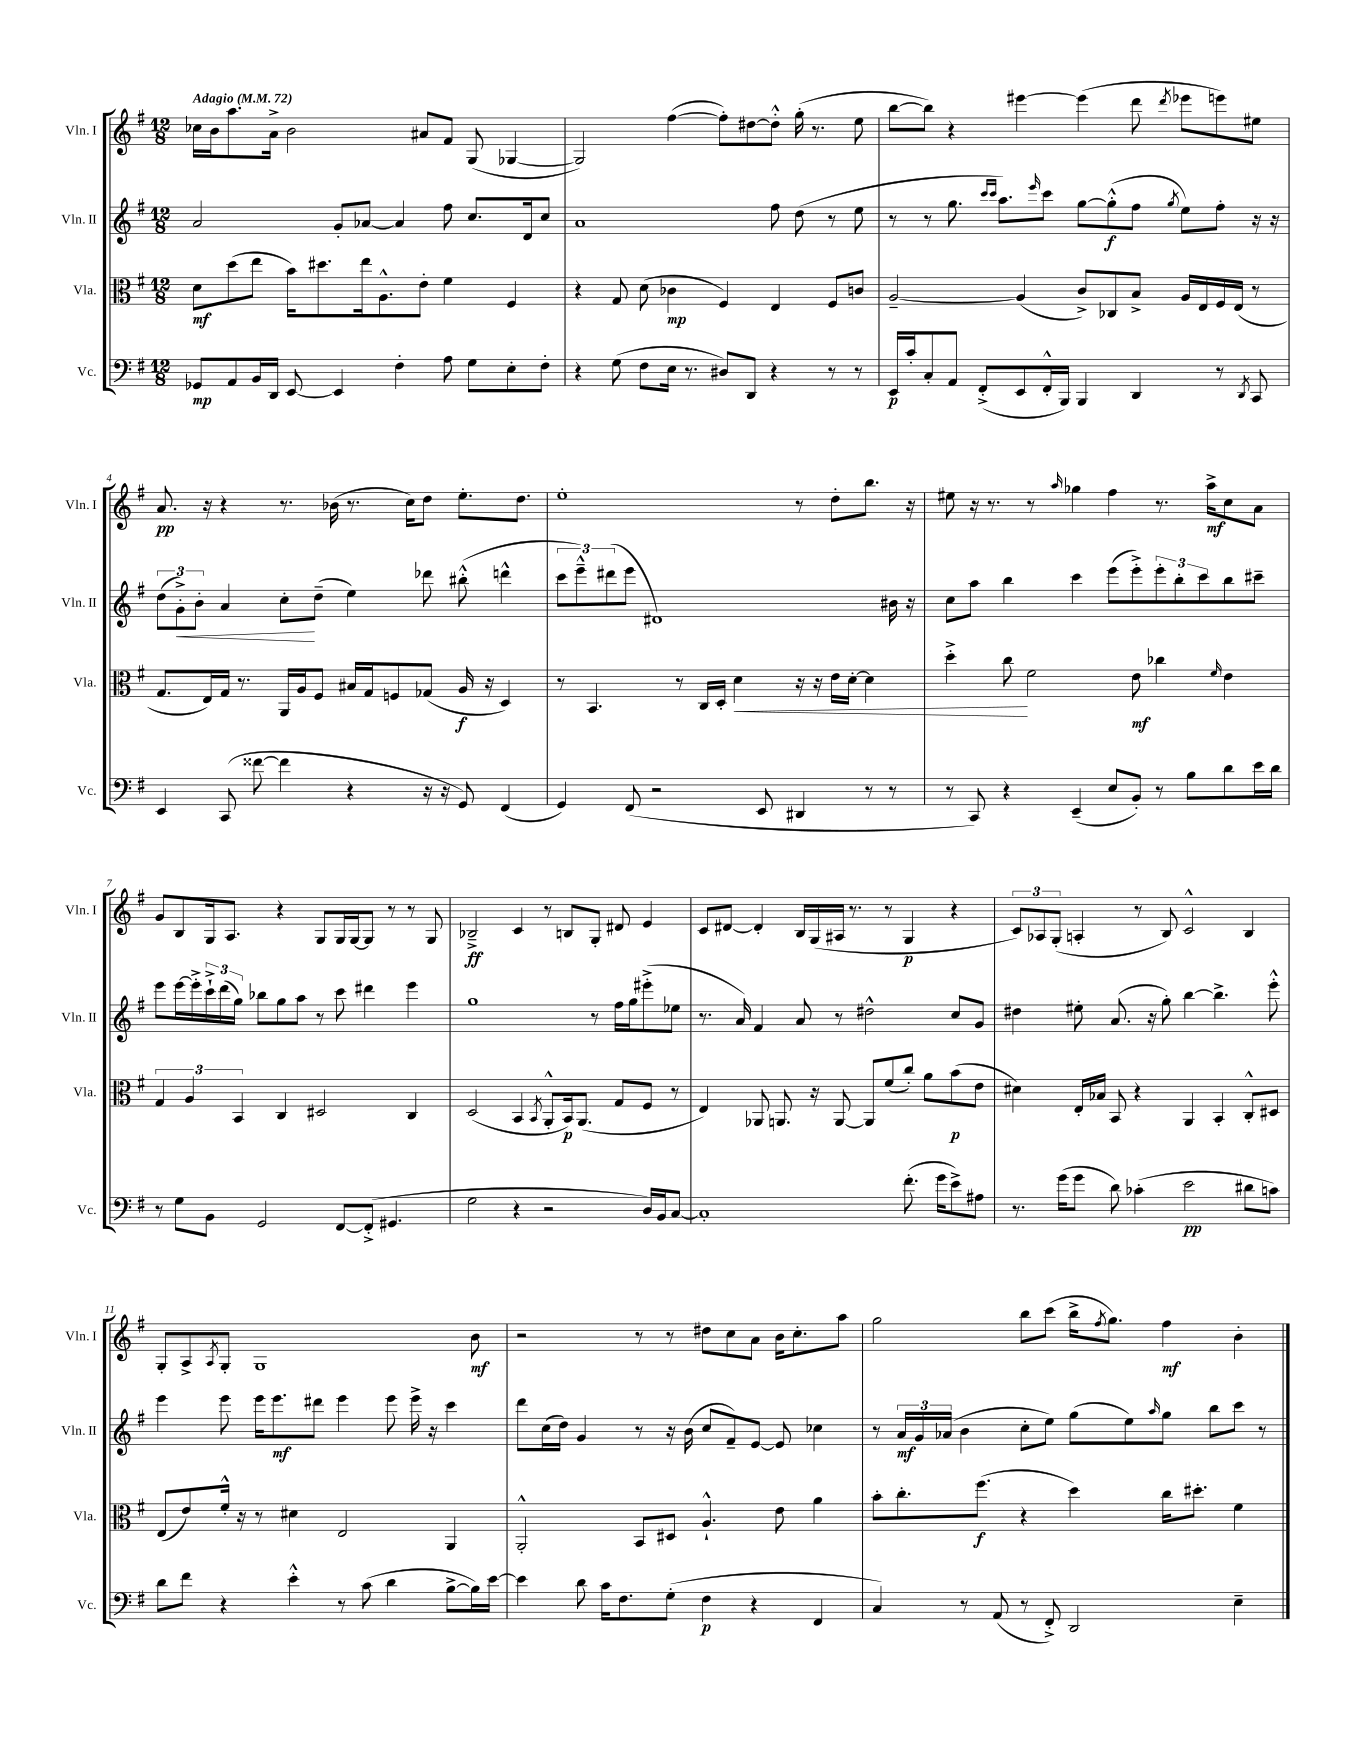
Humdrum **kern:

**kern	**dynam	**kern	**dynam	**kern	**dynam	**kern	**dynam
*part4	*part4	*part3	*part3	*part2	*part2	*part1	*part1
*staff4	*staff4	*staff3	*staff3	*staff2	*staff2	*staff1	*staff1
*I"Vc.	*	*I"Vla.	*	*I"Vln. II	*	*I"Vln. I	*
*I'Vc.	*	*I'Vla.	*	*I'Vln. II	*	*I'Vln. I	*
*clefF4	*	*clefC3	*	*clefG2	*	*clefG2	*
*k[f#]	*	*k[f#]	*	*k[f#]	*	*k[f#]	*
*M12/8	*	*M12/8	*	*M12/8	*	*M12/8	*
*MM72	*	*MM72	*	*MM72	*	*MM72	*
=1	=1	=1	=1	=1	=1	=1	=1
!	!	!	!	!	!	!LO:TX:a:B:t=Adagio	!
8GG-X/L	mp	8d\L	mf	2a/	.	16cc-X\LL	.
.	.	.	.	.	.	16b\J	.
8AA/	.	(8dd\	.	.	.	8.aa\	.
16BB/L	.	8ee\J	.	.	.	.	.
16DD/JJ	.	.	.	.	.	16a^\Jk	.
[8EE/	.	16b\KL)	.	.	.	2b\	.
.	.	8.dd#X\	.	.	.	.	.
4EE/]	.	.	.	8g'/L	.	.	.
.	.	16ee\k	.	[8a-X/J	.	.	.
.	.	8.A^^\	.	.	.	.	.
4F#'\	.	.	.	4a-/]	.	.	.
.	.	8e'\J	.	.	.	8a#X/L	.
8A\	.	4f#\	.	8ff#\	.	8f#/J	.
8G\L	.	.	.	8.cc/L	.	(8G/	.
8E'\	.	4F#/	.	.	.	[4G-X/	.
.	.	.	.	16d/k	.	.	.
8F#'\J	.	.	.	8cc/J	.	.	.
=2	=2	=2	=2	=2	=2	=2	=2
4r	.	4r	.	1a	.	2G-/])	.
(8G\	.	8G/	.	.	.	.	.
8F#\L	.	(8d\	.	.	.	.	.
16E\Jk	.	4c-X\	mp	.	.	([4ff#\	.
8.r	.	.	.	.	.	.	.
8D#X/L)	.	4F#/)	.	.	.	8ff#'\L])	.
8DD/J	.	.	.	.	.	[8dd#X\	.
4r	.	4E/	.	8ff#\	.	8dd#'^^\J]	.
.	.	.	.	(8dd\	.	(16gg'\	.
.	.	.	.	.	.	8.r	.
8r	.	8F#/L	.	8r	.	.	.
8r	.	8cn/J	.	8ee\	.	8ee\	.
=3	=3	=3	=3	=3	=3	=3	=3
16EE/LL	p	[2A~/	.	8r	.	[8bb\L	.
16c'/J	.	.	.	.	.	.	.
8C'/	.	.	.	8r	.	8bb\J])	.
8AA/J	.	.	.	8.gg\	.	4r	.
(8FF#'^/L	.	.	.	.	.	.	.
.	.	.	.	16qqccc/LL	.	.	.
.	.	.	.	16qqccc/JJ	.	.	.
.	.	.	.	8.aa\L)	.	.	.
8EE/	.	(4A/]	.	.	.	[4eee#X\	.
.	.	.	.	16qqeee/	.	.	.
16FF#'^^/L	.	.	.	8ccc\J	.	.	.
16BBB/JJ)	.	.	.	.	.	.	.
4BBB/	.	8c^/L)	.	[8gg\L	.	(4eee#\]	.
.	.	8C-X/	.	(8gg'^^\]	f	.	.
4DD/	.	8B^/J	.	8ff#\J	.	8ddd\	.
.	.	.	.	8qgg/	.	8qddd/	.
.	.	16A/LL	.	8ee\L)	.	8eee-X\L	.
.	.	16E/	.	.	.	.	.
8r	.	16F#/	.	8ff#'\J	.	8eeen\)	.
.	.	(16E/JJ	.	.	.	.	.
8qDD/	.	.	.	.	.	.	.
8CC/	.	8r	.	16r	.	8ee#X\J	.
.	.	.	.	16r	.	.	.
!!LO:LB:g=z
=4	=4	=4	=4	=4	=4	=4	=4
4EE/	.	8.G/L	.	(12dd\L	.	8.a/	pp
!	!	!	!	!	!LO:HP:b	!	!
.	.	.	.	12g'^\)	<	.	.
.	.	.	.	12b'\J	.	.	.
.	.	16E/L)	.	.	.	16r	.
(8CC/	.	16G/JJ	.	4a/	.	4r	.
.	.	8.r	.	.	.	.	.
[8f##X\	.	.	.	.	.	.	.
4f##\]	.	16AA/LL	.	8cc'\L	.	8.r	.
.	.	16A/J	.	.	.	.	.
.	.	8F#/J	.	(8dd~\J	[	.	.
.	.	.	.	.	.	(16b-X\	.
4r	.	16B#X/LL	.	4ee\)	.	8.r	.
.	.	16G/J	.	.	.	.	.
.	.	8Fn/	.	.	.	.	.
.	.	.	.	.	.	16cc\KL)	.
16r	.	(8G-X/J	.	8ddd-X\	.	8dd\J	.
16r	.	.	.	.	.	.	.
8GG/)	.	16A/	f	(8bb#X'^^\	.	8.ee'\L	.
.	.	16r	.	.	.	.	.
(4FF#/	.	4D/)	.	4dddn^^\	.	.	.
.	.	.	.	.	.	8.dd\J	.
=5	=5	=5	=5	=5	=5	=5	=5
4GG/)	.	8r	.	12ccc\L	.	1ee'	.
.	.	.	.	12eee~^^\)	.	.	.
.	.	4.BB/	.	.	.	.	.
.	.	.	.	(12ddd#X\	.	.	.
(8FF#/	.	.	.	8eee\J	.	.	.
2r	.	.	.	1d#X)	.	.	.
.	.	8r	.	.	.	.	.
.	.	16C/LL	.	.	.	.	.
.	.	16D'/JJ	.	.	.	.	.
!	!	!	!LO:HP:b	!	!	!	!
.	.	4d\	<	.	.	.	.
8EE/	.	.	.	.	.	.	.
4DD#X/	.	16r	.	.	.	8r	.
.	.	16r	.	.	.	.	.
.	.	16e\LL	.	.	.	8dd'\L	.
.	.	[16d'\JJ	.	.	.	.	.
8r	.	4d\]	.	.	.	8.bb\J	.
8r	.	.	.	16b#X\	.	.	.
.	.	.	.	16r	.	16r	.
=6	=6	=6	=6	=6	=6	=6	=6
8r	.	4dd'^\	.	8cc\L	.	8ee#X\	.
8CC/)	.	.	.	8aa\J	.	16r	.
.	.	.	.	.	.	8.r	.
4r	.	8cc\	.	4bb\	.	.	.
.	.	2f#\	[	.	.	8r	.
.	.	.	.	.	.	16qqaa/	.
(4EE~/	.	.	.	4ccc\	.	4gg-X\	.
8E/L	.	.	.	(8eee\L	.	4ff#\	.
8BB'/J)	.	8e\	mf	8eee'^\)	.	.	.
8r	.	4cc-X\	.	12eee'\	.	8.r	.
.	.	.	.	12bb'\	.	.	.
8B\L	.	.	.	.	.	.	.
.	.	.	.	12ccc\	.	.	.
.	.	.	.	.	.	16aa^\KL	mf
.	.	16qqf#/	.	.	.	.	.
8d\	.	4e\	.	8bb\	.	8cc\	.
16e\L	.	.	.	8ccc#X~\J	.	8a\J	.
16d\JJ	.	.	.	.	.	.	.
!!LO:LB:g=z
=7	=7	=7	=7	=7	=7	=7	=7
8r	.	6G/	.	8eee\L	.	8g/L	.
8G\L	.	.	.	[16eee\L	.	8B/	.
.	.	6A/	.	.	.	.	.
.	.	.	.	16eee'^\]	.	.	.
8BB\J	.	.	.	24ccc`^\	.	16G/k	.
.	.	.	.	(24ddd\	.	.	.
.	.	.	.	.	.	8.A/J	.
.	.	6BB/	.	24gg\JJ)	.	.	.
2GG/	.	.	.	8bb-X\L	.	.	.
.	.	4C/	.	8gg\	.	4r	.
.	.	.	.	8aa\J	.	.	.
.	.	2D#X/	.	8r	.	8G/L	.
[8FF#/L	.	.	.	8ccc\	.	16G/L	.
.	.	.	.	.	.	[16G/J	.
(8FF#'^/J]	.	.	.	4ddd#X\	.	8G/J]	.
4.GG#X/	.	.	.	.	.	8r	.
.	.	4C/	.	4eee\	.	8r	.
.	.	.	.	.	.	8G/	.
=8	=8	=8	=8	=8	=8	=8	=8
2G\	.	(2D/	.	1gg	.	2B-X~^/	ff
4r	.	4BB/	.	.	.	4c/	.
.	.	8qBB/	.	.	.	.	.
2r	.	8AA'^^/L	.	.	.	8r	.
.	.	16BB/k)	p	.	.	8Bn/L	.
.	.	(8.AA/J	.	.	.	.	.
.	.	.	.	8r	.	8G'/J	.
.	.	8G/L	.	16ff#\LL	.	8d#X/	.
.	.	.	.	16gg\J	.	.	.
16D/LL)	.	8F#/J	.	(8eee#X'^\	.	4e/	.
16BB/J	.	.	.	.	.	.	.
[8C/J	.	8r	.	8ee-X\J	.	.	.
=9	=9	=9	=9	=9	=9	=9	=9
1C']	.	4E/)	.	8.r	.	8c/L	.
.	.	.	.	.	.	[8d#X/J	.
.	.	.	.	16a/)	.	.	.
.	.	8AA-X/	.	4f#/	.	4d#'/]	.
.	.	8.AAn/	.	.	.	.	.
.	.	.	.	8a/	.	16B/LL	.
.	.	16r	.	.	.	(16G/	.
.	.	[8AA/	.	8r	.	16A#X/JJ	.
.	.	.	.	.	.	8.r	.
.	.	8AA/L]	.	2dd#X^^\	.	.	.
.	.	(8f#/	.	.	.	8r	.
(8.f#'\	.	8cc'/J)	.	.	.	4G/	p
.	.	8a\L	.	.	.	.	.
16g\KL	.	.	.	.	.	.	.
8e^\)	.	(8b\	p	8cc/L	.	4r	.
8A#X\J	.	8e\J	.	8g/J	.	.	.
=10	=10	=10	=10	=10	=10	=10	=10
8.r	.	4d#X\)	.	4dd#X\	.	12c/L)	.
.	.	.	.	.	.	12A-X/	.
.	.	.	.	.	.	(12G'/J	.
(16g\KL	.	.	.	.	.	.	.
8g\J	.	16E'/LL	.	8ee#X'\	.	4An'/	.
.	.	16B-X/JJ	.	.	.	.	.
8d\)	.	8BB/	.	(8.a/	.	.	.
(4c-X'\	.	4r	.	.	.	8r	.
.	.	.	.	16r	.	.	.
.	.	.	.	8gg'\)	.	8B/)	.
2e\	pp	4AA/	.	[4bb\	.	2c^^/	.
.	.	4BB'/	.	4.bb^\]	.	.	.
8d#X\L	.	8C'^^/L	.	.	.	4B/	.
8cn\J)	.	8D#X/J	.	8eee'^^\	.	.	.
!!LO:LB:g=z
=11	=11	=11	=11	=11	=11	=11	=11
8d\L	.	(8E/L	.	4eee\	.	8G'/L	.
8f#\J	.	8e/)	.	.	.	8A^/	.
.	.	.	.	.	.	8qA/	.
4r	.	16f#'^^/Jk	.	8eee\	.	8G'/J	.
.	.	16r	.	.	.	.	.
.	.	8r	.	16eee\KL	.	1G	.
.	.	.	.	8.eee\	mf	.	.
4e'^^\	.	4d#X\	.	.	.	.	.
.	.	.	.	8ddd#X\J	.	.	.
8r	.	2E/	.	4eee\	.	.	.
(8c\	.	.	.	.	.	.	.
4d\	.	.	.	8eee\	.	.	.
.	.	.	.	16eee^\	.	.	.
.	.	.	.	16r	.	.	.
[8B^\L	.	4AA/	.	4ccc\	.	.	.
16B\L])	.	.	.	.	.	8b\	mf
[16e\JJ	.	.	.	.	.	.	.
=12	=12	=12	=12	=12	=12	=12	=12
4e\]	.	2AA'^^/	.	8ddd\L	.	2r	.
.	.	.	.	(16cc\L	.	.	.
.	.	.	.	16dd\JJ)	.	.	.
8d\	.	.	.	4g/	.	.	.
16c\KL	.	.	.	.	.	.	.
8.F#\	.	.	.	.	.	.	.
.	.	8BB/L	.	8r	.	8r	.
(8G'\J	.	8D#X/J	.	16r	.	8r	.
.	.	.	.	(16b\	.	.	.
4F#\	p	4.A`^^/	.	8cc/L	.	8dd#X\L	.
.	.	.	.	8f#~/)	.	8cc\	.
4r	.	.	.	[8e/J	.	8a\J	.
.	.	8e\	.	8e/]	.	16b\KL	.
.	.	.	.	.	.	8.cc'\	.
4FF#/	.	4a\	.	4cc-X\	.	.	.
.	.	.	.	.	.	8aa\J	.
=13	=13	=13	=13	=13	=13	=13	=13
4C/)	.	8b'\L	.	8r	.	2gg\	.
.	.	8.cc'\	.	24a/LL	mf	.	.
.	.	.	.	24g/	.	.	.
.	.	.	.	(24a-X/JJ	.	.	.
8r	.	.	.	4b\	.	.	.
.	.	(8.ff#\J	f	.	.	.	.
(8AA/	.	.	.	.	.	.	.
8r	.	4r	.	8cc'\L	.	8bb\L	.
8FF#'^/)	.	.	.	8ee\J)	.	(8ccc\J	.
2DD/	.	4dd\)	.	(8gg\L	.	16bb^\KL	.
.	.	.	.	.	.	8qff#/	.
.	.	.	.	.	.	8.gg\J)	.
.	.	.	.	8ee\)	.	.	.
.	.	.	.	16qqaa/	.	.	.
.	.	16cc\KL	.	8gg\J	.	4ff#\	mf
.	.	8.dd#X'\J	.	.	.	.	.
.	.	.	.	8bb\L	.	.	.
4E~\	.	4f#\	.	8ccc\J	.	4b'\	.
.	.	.	.	8r	.	.	.
==	==	==	==	==	==	==	==
*-	*-	*-	*-	*-	*-	*-	*-
